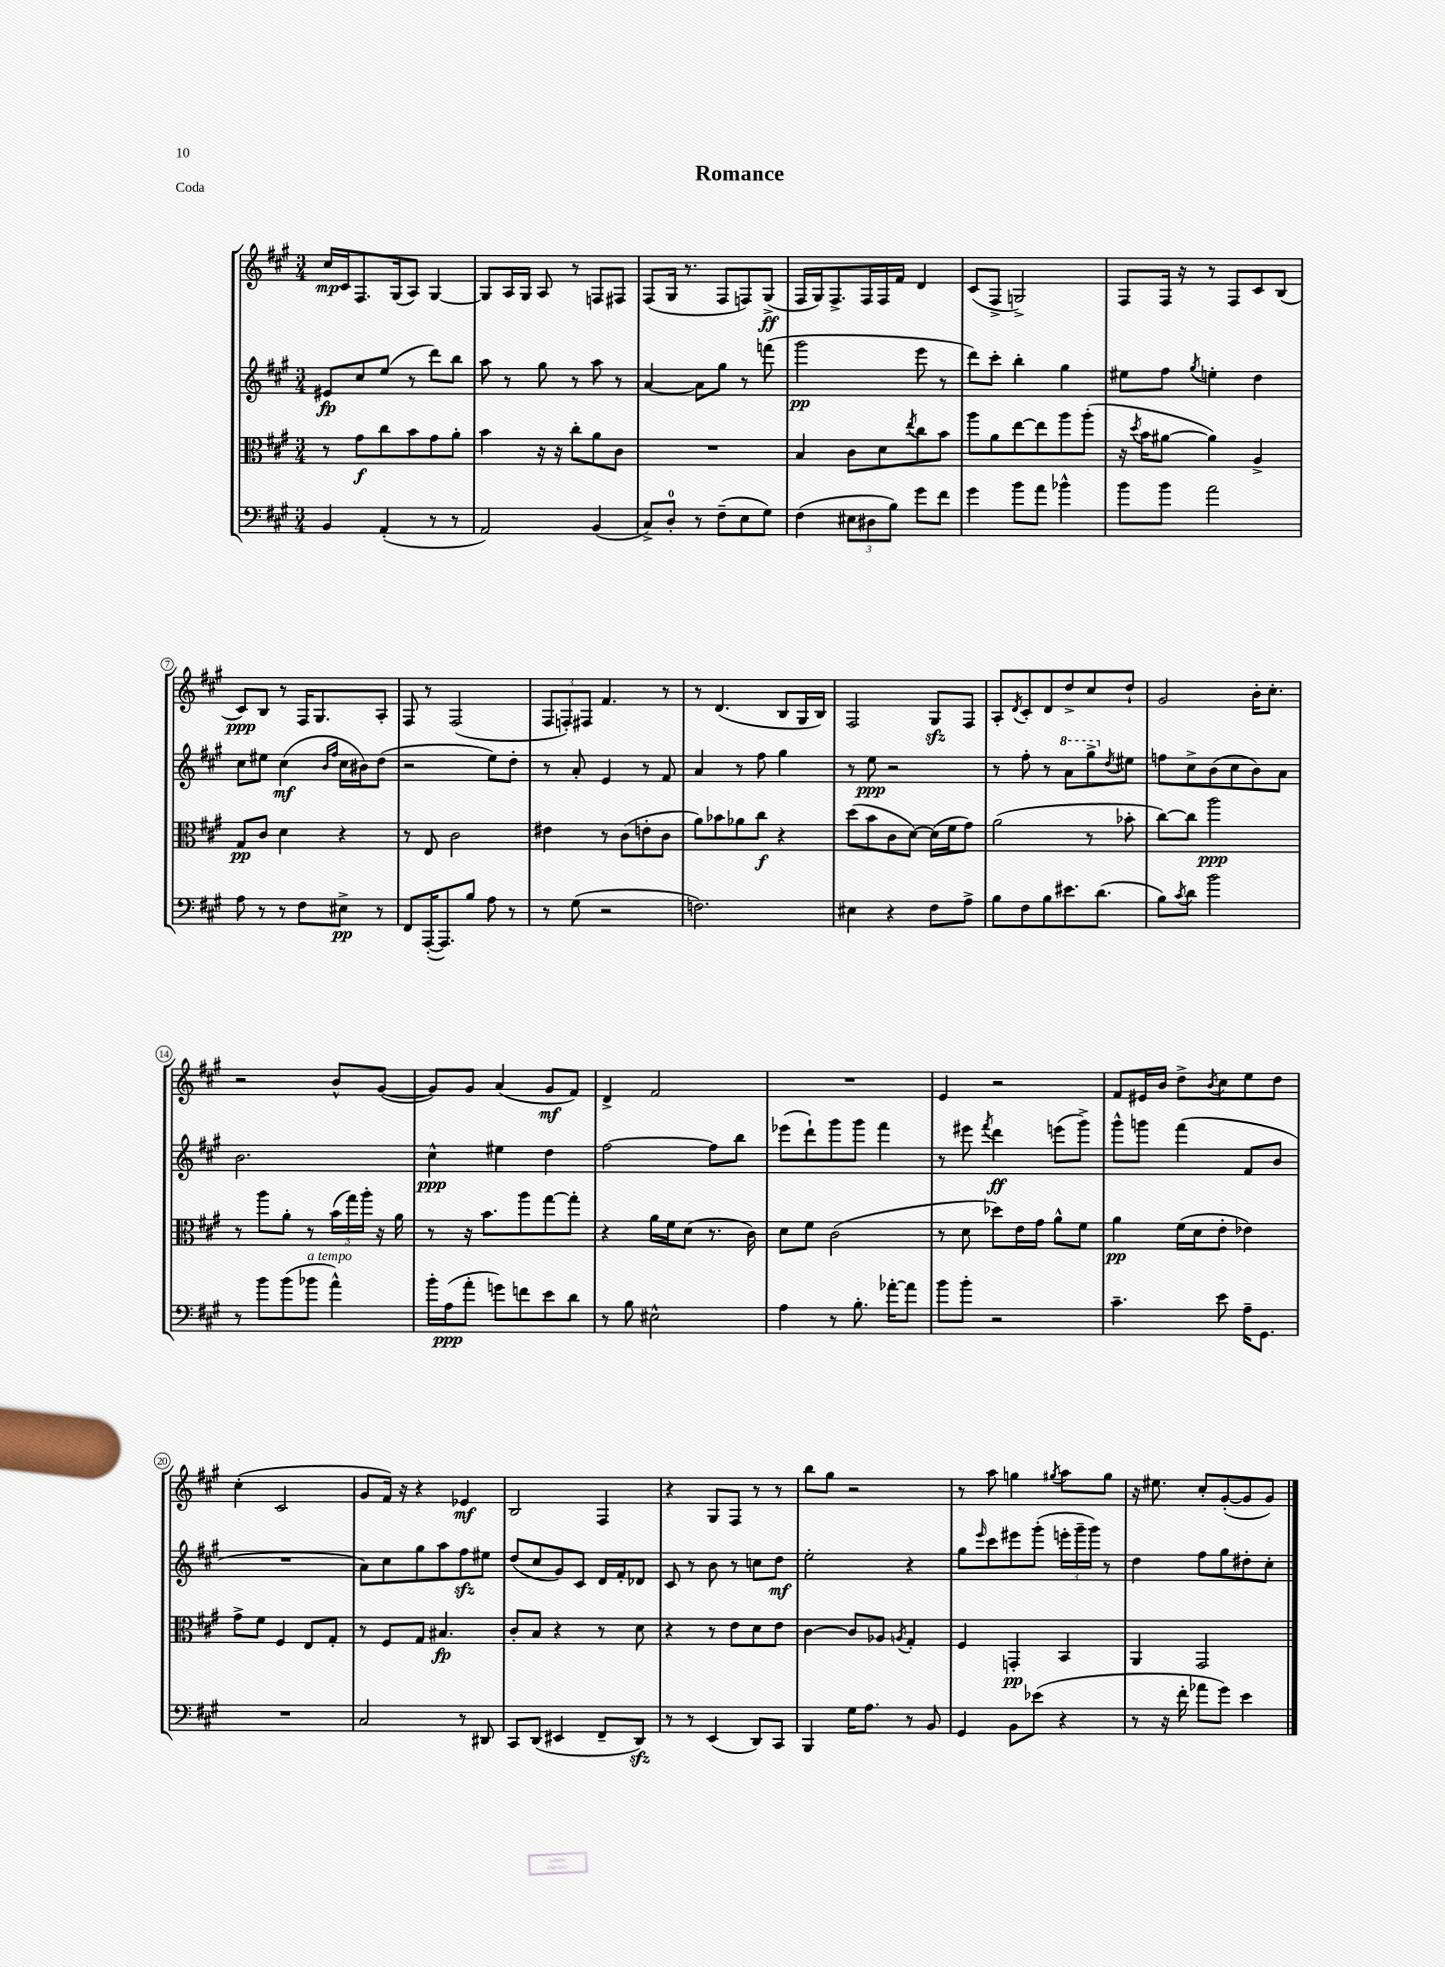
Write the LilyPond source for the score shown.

\header { title = "Romance" piece = "Coda" }
<<
\new StaffGroup <<
\new Staff = "s0" {
    \clef treble \key a \major \numericTimeSignature \time 3/4
    cis''16\mp cis'16 fis8. gis16( a8) gis4~ |
    gis8 a16 gis16 a8 r8 f8 fis8 |
    fis8( gis16 r8. fis8 f8) gis8->\ff( |
    fis16 gis16) fis8.-> fis16 fis16 fis'16 d'4 |
    cis'8( fis8-> g2->) |
    fis8 fis16 r16 r8 fis8 cis'8 b8( |
    cis'8\ppp) b8 r8 fis16 gis8. a8-. |
    fis8 r8 fis2( |
    \tuplet 3/2 { fis8 f8-.) fis8 } fis'4. r8 |
    r8 d'4.( b8 gis16 b16) |
    fis2 gis8\sfz fis8 |
    a8-. \acciaccatura { d'8 } cis'8-. d'8 d''8-> cis''8 d''8-! |
    gis'2 b'16-. cis''8.-. |
    r2 b'8-^ gis'8~( |
    gis'8) gis'8 a'4( gis'8\mf fis'8) |
    d'4-> fis'2 |
    R2. |
    e'4 r2 |
    fis'8 eis'16 b'16 d''8-> \acciaccatura { b'8 } cis''8 e''8 d''8 |
    cis''4-.( cis'2 |
    gis'8 fis'16) r16 r4 ees'4\mf |
    b2 fis4 |
    r4 gis8 fis8 r8 r8 |
    b''8 gis''8 r2 |
    r8 a''8 g''4 \acciaccatura { gis''8 } a''8 gis''8 |
    r16 eis''8. cis''8-. gis'8~-.( gis'8 gis'8) \bar "|." |
}
\new Staff = "s1" {
    \clef treble \key a \major \numericTimeSignature \time 3/4
    eis'8\fp cis''8 e''8( r8 d'''8) b''8 |
    a''8 r8 gis''8 r8 a''8 r8 |
    a'4~ a'8 gis''8 r8 f'''8( |
    gis'''2\pp e'''8 r8 |
    d'''8) cis'''8-. b''4-. gis''4 |
    eis''8 fis''8 \acciaccatura { gis''8 } e''4-. d''4 |
    cis''8 eis''8 cis''4\mf( \grace { b'16 fis''16 } cis''16 bis'16) d''8( |
    r2 e''8) d''8-. |
    r8 a'8-. e'4 r8 fis'8 |
    a'4 r8 fis''8 gis''4 |
    r8 e''8\ppp r2 |
    r8 fis''8-. r8 \ottava #1 a''8 gis'''8-> \ottava #0 \acciaccatura { d''8 } eis''8 |
    f''8 cis''8-> b'8( cis''8 b'8) a'8 |
    b'2. |
    cis''4-^\ppp eis''4 d''4 |
    fis''2~ fis''8 b''8 |
    ees'''8( d'''8-!) gis'''8 gis'''8 fis'''4 |
    r8 eis'''8 \acciaccatura { fis'''8 } d'''4\ff e'''8( gis'''8->) |
    gis'''8-^ g'''8 fis'''4( fis'8 b'8 |
    R2. |
    a'8) cis''8 gis''8 a''8 fis''8\sfz eis''8 |
    d''8( cis''8 gis'8) cis'8 d'16 fis'16-. des'8 |
    cis'8 r8 b'8 r8 c''8 d''8\mf |
    e''2-. r4 |
    gis''8 \grace { e'''16 } cis'''8 eis'''8 gis'''8-.( \tuplet 3/2 { e'''16-. gis'''16-- gis'''16) } r8 |
    d''4 fis''8 gis''8 dis''8-. cis''8-. \bar "|." |
}
\new Staff = "s2" {
    \clef alto \key a \major \numericTimeSignature \time 3/4
    r8 gis'8\f cis''8 b'8 gis'8 a'8-. |
    b'4 r16 r16 cis''8-. a'8 cis'8 |
    R2. |
    b4 cis'8 d'8 \acciaccatura { e''8 } cis''8 b'8 |
    a''8 a'8 e''8~ e''8 a''8 a''8-.( |
    r16 \acciaccatura { d''8 } b'16 ais'8~ ais'4) a4-> |
    gis8\pp cis'8 d'4 r4 |
    r8 e8 cis'2 |
    eis'4 r8 cis'8( e'8-. cis'8 |
    a'8) bes'8 aes'8 cis''8\f r4 |
    d''8( b'8 cis'8 d'8~) d'16( fis'16 gis'8) |
    a'2( r8 bes'8-. |
    cis''8~) cis''8 a''2\ppp |
    r8 a''8 a'8-. r8 \tuplet 3/2 { b'16( gis''16) a''16-. } r16 a'16 |
    r8 r16 b'8. a''8 gis''8~ gis''8-. |
    r4 a'16 fis'16 d'8( r8. cis'16) |
    d'8 fis'8 cis'2( |
    r8 d'8 des''8) e'16 gis'16 a'8-^ fis'8 |
    a'4\pp fis'16( d'16 e'8-. ees'4) |
    gis'8-> fis'8 fis4 e8 gis8-. |
    r8 fis8 gis8 bis4.\fp |
    cis'8-. b8 r4 r8 d'8 |
    r4 r8 e'8 d'8 e'8 |
    cis'4~ cis'8 aes8 \acciaccatura { a8 } gis4-. |
    fis4 g,4-.\pp b,4 |
    a,4 gis,2 \bar "|." |
}
\new Staff = "s3" {
    \clef bass \key a \major \numericTimeSignature \time 3/4
    b,4 a,4-.( r8 r8 |
    a,2) b,4( |
    cis8->) d8-0-. r8 fis8--( e8 gis8) |
    fis4( \tuplet 3/2 { eis8 dis8 b8) } gis'8 fis'8 |
    gis'4 b'8 a'8 bes'4-^ |
    b'8 b'8 a'2 |
    a8 r8 r8 fis8 eis8->\pp r8 |
    fis,8 a,,16~-.( a,,8.) b8 a8 r8 |
    r8 gis8( r2 |
    f2.) |
    eis4 r4 fis8 a8-> |
    b8 fis8 b8 eis'8. d'8.( |
    b8) \acciaccatura { cis'8 } d'8 b'2 |
    r8 b'8 b'8( bes'8^\markup { \italic "a tempo" } a'4-^) |
    b'16-. a16\ppp( a'8-. g'8) f'8 e'8 d'8 |
    r8 b8 eis2-^ |
    a4 r8 b8.-. aes'16~-. aes'8 |
    b'8 b'8-. r2 |
    cis'4.-- e'8 a16-- gis,8. |
    R2. |
    cis2 r8 dis,8 |
    cis,8 d,8( eis,4 fis,8-- d,8\sfz) |
    r8 r8 e,4( d,8) cis,8 |
    b,,4 gis16 a8. r8 b,8 |
    gis,4 b,8 ees'8( r4 |
    r8 r16 fis'16-. aes'8 gis'8) e'4 \bar "|." |
}
>>
>>
\layout { \context { \Score \override BarNumber.stencil = #(make-stencil-circler 0.1 0.3 ly:text-interface::print) } }
